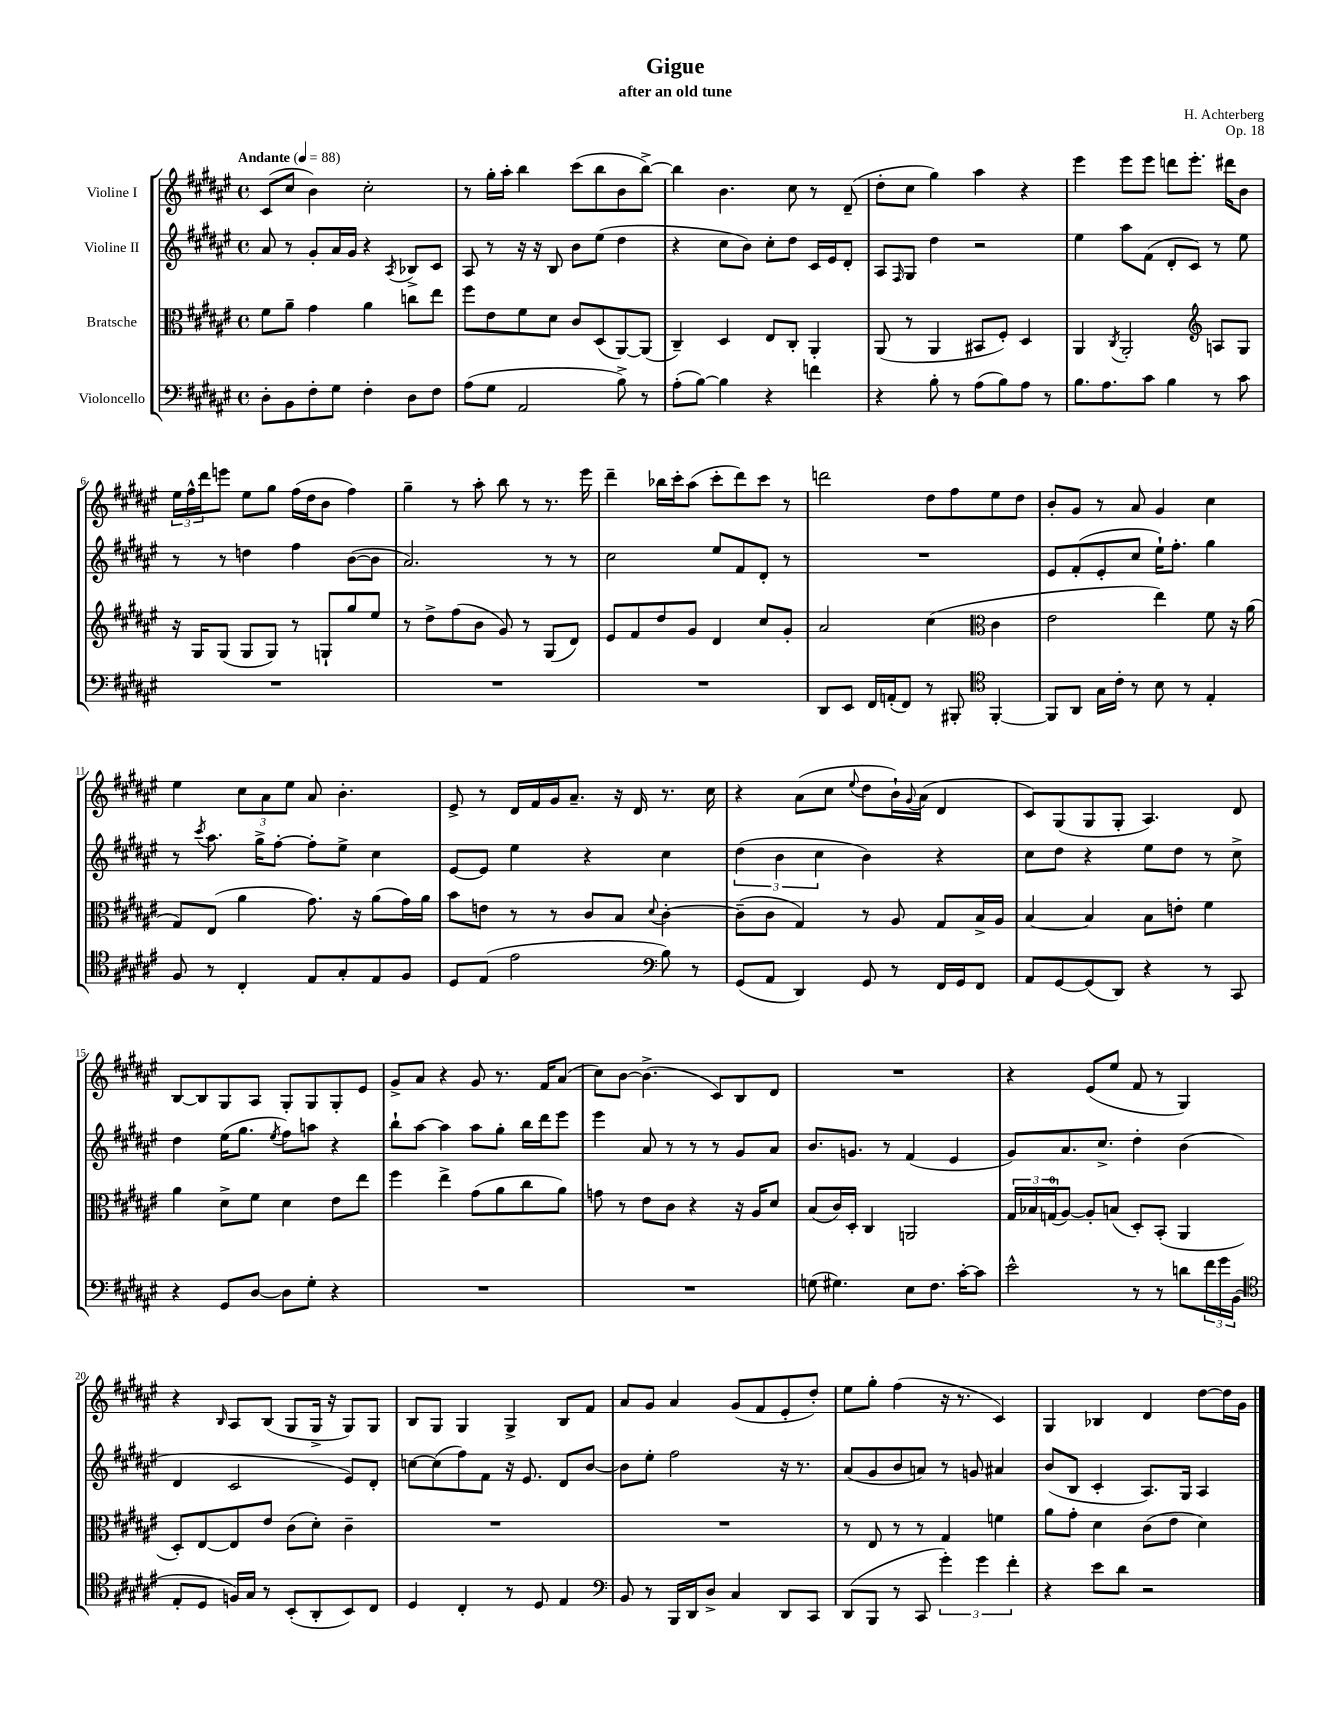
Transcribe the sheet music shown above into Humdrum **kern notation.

**kern	**kern	**kern	**kern
*staff4	*staff3	*staff2	*staff1
*clefF4	*clefC3	*clefG2	*clefG2
*k[f#c#g#d#a#e#]	*k[f#c#g#d#a#e#]	*k[f#c#g#d#a#e#]	*k[f#c#g#d#a#e#]
*M4/4	*M4/4	*M4/4	*M4/4
*met(c)	*met(c)	*met(c)	*met(c)
*MM88	*MM88	*MM88	*MM88
8D#'	8f#	8a#	(8c#
8BB	8a#~	8r	8cc#
8F#'	4g#	8g#'	4b)
8G#	.	16a#	.
.	.	16g#	.
4F#'	4a#	4r	2cc#'
.	.	8qA#	.
8D#	8cc	8B-^	.
8F#	8ee#	8c#	.
=	=	=	=
(8A#	8ff#	8A#	8r
8G#	8e#	8r	16gg#'
.	.	.	16aa#'
2AA#	8f#	16r	4bb
.	.	16r	.
.	8d#	8B	.
.	8c#	8b	(8ccc#
.	(8D#	(8ee#	8bb
8B^)	[8AA#)	4dd#	8b
8r	(8AA#]	.	[8bb^)
=	=	=	=
(8A#'	4C#~)	4r	4bb]
[8B)	.	.	.
4B]	4D#	8cc#	4.b
.	.	8b)	.
4r	8E#	8cc#'	.
.	8C#'	8dd#	8cc#
4f	4AA#'	16c#	8r
.	.	16e#	.
.	.	8d#'	(8d#~
=	=	=	=
4r	(8AA#	8A#	8dd#'
.	.	16qqF#	.
.	8r	8G#	8cc#
8B'	4AA#	4dd#	4gg#)
8r	.	.	.
(8A#	8BB#	2r	4aa#
8B)	8F#')	.	.
8A#	4D#	.	4r
8r	.	.	.
=	=	=	=
8.B	4AA#	4ee#	4eee#
8.A#	.	.	.
.	8qC#	.	.
.	2AA#'	8aa#	8eee#
8c#	.	(8f#	8eee#
4B	.	8d#'	8ddd
.	.	8c#)	8.eee#'
*	*clefG2	*	*
8r	8A	8r	.
.	.	.	16ddd#
8c#	8G#	8ee#	8b
=	=	=	=
1r	16r	8r	24ee#
.	.	.	24ff#^^
.	16G#	.	.
.	.	.	24ddd#
.	(8G#	8r	8eee
.	8G#	4dd	8ee#
.	8G#)	.	8gg#
.	8r	4ff#	(16ff#
.	.	.	16dd#
.	8G`	.	8b
.	8gg#	([8b	4ff#)
.	8ee#	8b]	.
=	=	=	=
1r	8r	2.a#)	4gg#~
.	8dd#^	.	.
.	(8ff#	.	8r
.	8b	.	8aa#'
.	8g#)	.	8bb
.	8r	.	8r
.	(8G#	8r	8.r
.	8d#)	8r	.
.	.	.	16eee#
=	=	=	=
1r	8e#	2cc#	4ddd#~
.	8f#	.	.
.	8dd#	.	16bb-
.	.	.	16ccc#'
.	8g#	.	(8aa#
.	4d#	8ee#	8ccc#'
.	.	8f#	8ddd#)
.	8cc#	8d#'	8ccc#
.	8g#'	8r	8r
=	=	=	=
8DD#	2a#	1r	2ddd
8EE#	.	.	.
16FF#	.	.	.
(16AA'	.	.	.
8FF#)	.	.	.
8r	(4cc#	.	8dd#
8BBB#'	.	.	8ff#
*clefC4	*clefC3	*	*
[4FF#'	4c#	.	8ee#
.	.	.	8dd#
=	=	=	=
8FF#]	2e#	8e#	8b'
8AA#	.	(8f#'	8g#
16G#	.	8e#'	8r
16c#'	.	.	.
8r	.	8cc#	8a#
8B	4ee#)	16ee#`)	4g#
.	.	8.ff#'	.
8r	.	.	.
4E#'	8f#	4gg#	4cc#
.	16r	.	.
.	(16a#	.	.
=	=	=	=
8F#	8G#)	8r	4ee#
.	.	8qccc#	.
8r	(8E#	8.aa#	.
4C#'	4a#	.	12cc#
.	.	16gg#^	.
.	.	.	12a#
.	.	[8ff#'	.
.	.	.	12ee#
8E#	8.g#)	8ff#']	8a#
8G#'	.	8ee#^	4.b'
.	16r	.	.
8E#	(8a#	4cc#	.
8F#	16g#)	.	.
.	16a#	.	.
=	=	=	=
8D#	8b	[8e#	8e#^
(8E#	8e	8e#]	8r
2e#	8r	4ee#	16d#
.	.	.	16f#
.	8r	.	16g#
.	.	.	8.a#~
.	8c#	4r	.
.	8B	.	16r
.	.	.	16d#
*clefF4	*	*	*
.	8qqd#	.	.
8B)	[4c#'	4cc#	8.r
8r	.	.	.
.	.	.	16cc#
=	=	=	=
(8GG#	(8c#~]	(6dd#	4r
8AA#	8c#	.	.
.	.	6b	.
4DD#)	4G#)	.	(8a#
.	.	6cc#	.
.	.	.	8cc#
.	.	.	8qqee#
8GG#	8r	4b)	8dd#
8r	8A#	.	16b`)
.	.	.	8qqg#
.	.	.	(16a#
16FF#	8G#	4r	4d#
16GG#	.	.	.
8FF#	16B^	.	.
.	16A#	.	.
=	=	=	=
8AA#	[4B	8cc#	8c#)
[8GG#	.	8dd#	(8G#
(8GG#]	4B]	4r	8G#
8DD#)	.	.	8G#'
4r	8B	8ee#	4.A#)
.	8e'	8dd#	.
8r	4f#	8r	.
8CC#	.	8cc#^	8d#
=	=	=	=
4r	4a#	4dd#	[8B
.	.	.	8B]
8GG#	8d#^	(16ee#	8G#
.	.	8.gg#	.
[8D#	8f#	.	8A#
.	.	8qee#	.
8D#]	4d#	8ff#)	8G#'
8G#'	.	8aa	8G#
4r	8e#	4r	8G#'
.	8ee#	.	8e#
=	=	=	=
1r	4ff#	8bb`	8g#^
.	.	[8aa#	8a#
.	4ee#^	4aa#]	4r
.	(8g#	8aa#	8g#
.	8a#	8gg#'	8.r
.	8cc#	16bb	.
.	.	16ddd#	16f#
.	8a#)	8eee#	(8a#
=	=	=	=
1r	8g	4eee#	8cc#)
.	8r	.	[8b
.	8e#	8a#	(4.b^]
.	8c#	8r	.
.	4r	8r	.
.	.	8r	8c#)
.	16r	8g#	8B
.	16A#	.	.
.	8d#	8a#	8d#
=	=	=	=
(8G	(8B	8.b	1r
4.G#)	16c#)	.	.
.	16D#'	8.g	.
.	4C#	.	.
.	.	8r	.
8E#	2AA	(4f#	.
8.F#	.	.	.
.	.	4e#	.
[16c#'	.	.	.
8c#]	.	.	.
=	=	=	=
2e#^^	24G#	8g#)	4r
.	24B-	.	.
.	(24G	.	.
.	[8A#)	8.a#	.
.	8A#']	.	(8e#
.	.	8.cc#^	.
.	(8B	.	8ee#
8r	8D#')	4dd#'	8f#
8r	(8BB'	.	8r
8d	4AA#	(4b	4G#)
24f#	.	.	.
24g#	.	.	.
(24BB	.	.	.
=	=	=	=
*clefC4	*	*	*
8E#'	8D#')	4d#	4r
8D#	[8E#	.	.
.	.	.	16qqB
16F)	8E#]	2c#	8A#
16G#	.	.	.
8r	8e#	.	(8B
(8BB'	(8c#	.	8G#
8AA#'	8d#')	.	16G#^
.	.	.	16r
8BB)	4c#~	8e#)	8G#)
8C#	.	8d#'	8G#
=	=	=	=
4D#	1r	[8cc	8B
.	.	(8cc]	8G#
4C#'	.	8ff#)	4G#
.	.	8f#	.
8r	.	16r	4G#^
.	.	8.e#	.
8D#	.	.	.
4E#	.	8d#	8B
.	.	[8b	8f#
=	=	=	=
*clefF4	*	*	*
8BB	1r	8b]	8a#
8r	.	8ee#'	8g#
16BBB	.	2ff#	4a#
16DD#	.	.	.
8D#^	.	.	.
4C#	.	.	(8g#
.	.	.	8f#
8DD#	.	16r	8e#'
.	.	8.r	.
8CC#	.	.	8dd#')
=	=	=	=
(8DD#	8r	(8a#	8ee#
8BBB	8E#	8g#	8gg#'
8r	8r	8b	(4ff#
8CC#	8r	8a)	.
6g#')	4G#	8r	16r
.	.	.	8.r
.	.	8g	.
6g#	.	.	.
.	4f	4a#	4c#)
6f#'	.	.	.
=	=	=	=
4r	8a#	(8b	4G#
.	8g#'	8B	.
8e#	4d#	4c#'	4B-
8d#	.	.	.
2r	(8c#	8.A#)	4d#
.	8e#	.	.
.	.	16G#	.
.	4d#)	4A#	[8dd#
.	.	.	16dd#]
.	.	.	16g#
==	==	==	==
*-	*-	*-	*-
